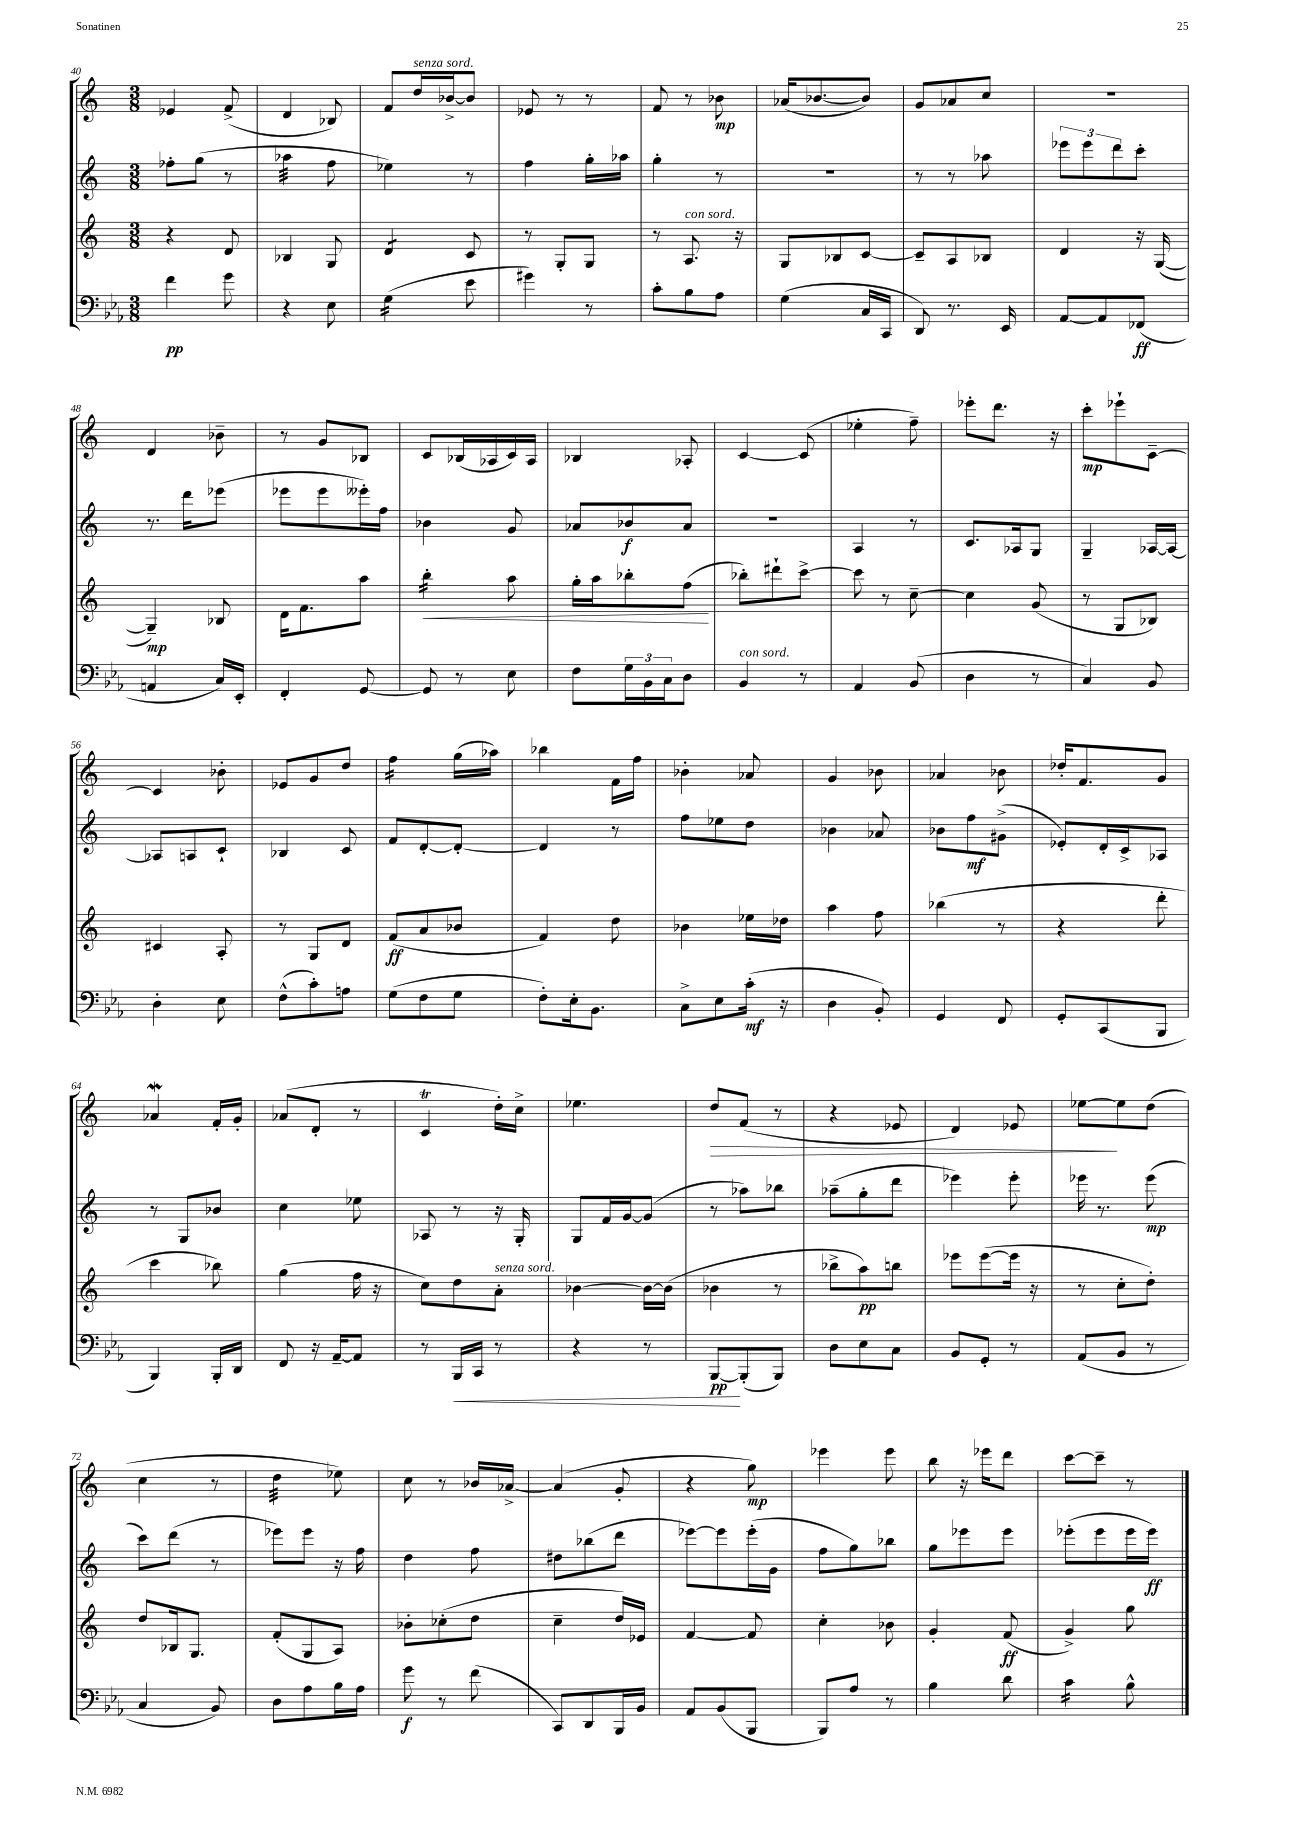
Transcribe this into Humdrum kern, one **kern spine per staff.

**kern	**kern	**kern	**kern
*staff4	*staff3	*staff2	*staff1
*clefF4	*clefG2	*clefG2	*clefG2
*k[b-e-a-]	*k[]	*k[]	*k[]
*M3/8	*M3/8	*M3/8	*M3/8
4f	4r	8ff-'	4e-
.	.	(8gg	.
8g	8d	8r	(8f^
=	=	=	=
4r	4B-	4aa-	4d
8E-	8G	8ff	8B-)
=	=	=	=
(4G	4d	4ee-)	8f
.	.	.	16dd
.	.	.	[16b-^
8e-	8c	8r	8b-]
=	=	=	=
4g#)	8r	4ff	8e-
.	8G'	.	8r
8r	8G	16gg'	8r
.	.	16aa-	.
=	=	=	=
8c'	8r	4gg'	8f
8B-	8.A	.	8r
8A-	.	8r	8b-
.	16r	.	.
=	=	=	=
(4G	8G	4.r	(16a-
.	.	.	[8.b-
.	8B-	.	.
16C	[8c	.	8b-])
16CC	.	.	.
=	=	=	=
8DD)	8c~]	8r	8g
8.r	8A	8r	8a-
.	8B-	8aa-	8cc
16EE-	.	.	.
=	=	=	=
[8AA-	4d	12eee-	4.r
.	.	12eee-	.
8AA-]	.	.	.
.	.	12ddd	.
(8FF-	16r	8ccc'	.
.	([16G	.	.
=	=	=	=
4AA	4G~])	8.r	4d
.	.	16ddd	.
16C)	8B-	(8eee-	8b-~
16EE-'	.	.	.
=	=	=	=
4FF'	16d	8eee-	8r
.	8.f	.	.
.	.	8eee-	8g
[8GG	8aa	16eee--')	8B-
.	.	16ff	.
=	=	=	=
8GG]	4bb'	4b-	8c
8r	.	.	(16B-
.	.	.	16A-
8E-	8aa	8g	16c)
.	.	.	16A-
=	=	=	=
8F	16gg'	8a-	4B-
.	16aa	.	.
24G	8bb-'	8b-	.
24BB-	.	.	.
24C	.	.	.
8D	(8ff	8a-	8A-'
=	=	=	=
4BB-	8bb-')	4.r	[4c
.	8ddd#`	.	.
8r	[8ccc^	.	(8c]
=	=	=	=
4AA-	8ccc]	4A	4ee-'
.	8r	.	.
(8BB-	[8cc~	8r	8ff~)
=	=	=	=
4D	4cc]	8.c	8eee-'
.	.	.	8.ddd
.	.	16A-	.
8r	(8g	8G	.
.	.	.	16r
=	=	=	=
4C)	8r	4G~	8ccc'
.	8G	.	8eee-`
8BB-	8B-)	[16A-	[8c~
.	.	16A-_	.
=	=	=	=
4D'	4c#	8A-]	4c]
.	.	8A	.
8E-	8A'	8c`	8b-'
=	=	=	=
(8F^^	8r	4B-	8e-
8c')	8G	.	8g
8A	8d	8c	8dd
=	=	=	=
(8G	(8f	8f	4ff
8F	8a	[8d'	.
8G	8b-	8d'_	(16gg
.	.	.	16aa-)
=	=	=	=
8F')	4f)	4d]	4bb-
16E-'	.	.	.
8.BB-	.	.	.
.	8dd	8r	16f
.	.	.	16ff
=	=	=	=
8C^	4b-	8ff	4b-'
8E-	.	8ee-	.
(16c'	16ee-	8dd	8a-
16r	16dd-	.	.
=	=	=	=
4D	4aa	4b-	4g
8BB-')	8ff	8a-	8b-
=	=	=	=
4GG	(4bb-	8b-	4a-
.	.	8ff	.
8FF	8r	(8g#^	8b-
=	=	=	=
8GG'	4r	8e-')	16dd-'
.	.	.	8.f
(8CC	.	16d'	.
.	.	16c^	.
8BBB-	8ddd'	8A-	8g
=	=	=	=
4BBB-)	4ccc	8r	4a-
.	.	8G	.
16BBB-'	8bb-)	8b-	16f'
16DD	.	.	16g'
=	=	=	=
8FF	(4gg	4cc	(8a-
16r	.	.	8d'
[16AA-~	.	.	.
8AA-]	16ff	8ee-	8r
.	16r	.	.
=	=	=	=
8r	8cc)	8A-	4c
16BBB-	8dd	8r	.
16CC	.	.	.
8r	8a'	16r	16dd')
.	.	16G'	16cc^
=	=	=	=
4r	[4b-	8G	4.ee-
.	.	16f	.
.	.	[16g	.
8r	16b-_	(8g]	.
.	(16b-]	.	.
=	=	=	=
[8BBB-	4b-	8r	8dd
(8BBB-']	.	8aa-)	(8f
8BBB-)	8r	8bb-	8r
=	=	=	=
8D	8bb-^	(8aa-~	4r
8E-	8aa)	8gg'	.
8C	8bb	8ddd	8e-
=	=	=	=
8BB-	8eee-	4eee-)	4d)
8GG'	([8eee-	.	.
8r	16eee-]	8eee-'	8e-
.	16r	.	.
=	=	=	=
(8AA-	8r	16eee-	[8ee-
.	.	8.r	.
8BB-	8cc'	.	8ee-]
8r	8dd')	(8eee-	(8dd
=	=	=	=
4C	8dd	8ccc)	4cc
.	16B-	(8ddd	.
.	8.G	.	.
8BB-)	.	8r	8r
=	=	=	=
8D	(8f'	8eee-)	4dd
8A-	8G	8eee-	.
16B-	8A)	16r	8ee-)
16A-	.	16ff	.
=	=	=	=
8g	8b-'	4dd	8cc
8r	(8cc-'	.	8r
(8f	8dd	8ff	16b-
.	.	.	[16a-^
=	=	=	=
8CC)	4cc~	8dd#	(4a-]
8DD	.	(8bb-	.
16BBB-	16dd)	8ddd	8g'
16BB-	16e-	.	.
=	=	=	=
8AA-	[4f	[8eee-)	4r
(8BB-	.	8eee-]	.
8BBB-	8f]	(16eee-'	8gg)
.	.	16g	.
=	=	=	=
8BBB-)	4cc'	8ff	4eee-
8A-	.	8gg)	.
8r	8b-	8bb-	8eee-
=	=	=	=
4B-	4g'	8gg	8bb
.	.	8eee-	16r
.	.	.	16eee-
8d	(8f	8eee-	8ddd
=	=	=	=
4c	4g^)	(8eee-'	[8ccc
.	.	8eee-	8ccc~]
8B-^^	8gg	16eee-	8r
.	.	16eee-)	.
==	==	==	==
*-	*-	*-	*-
